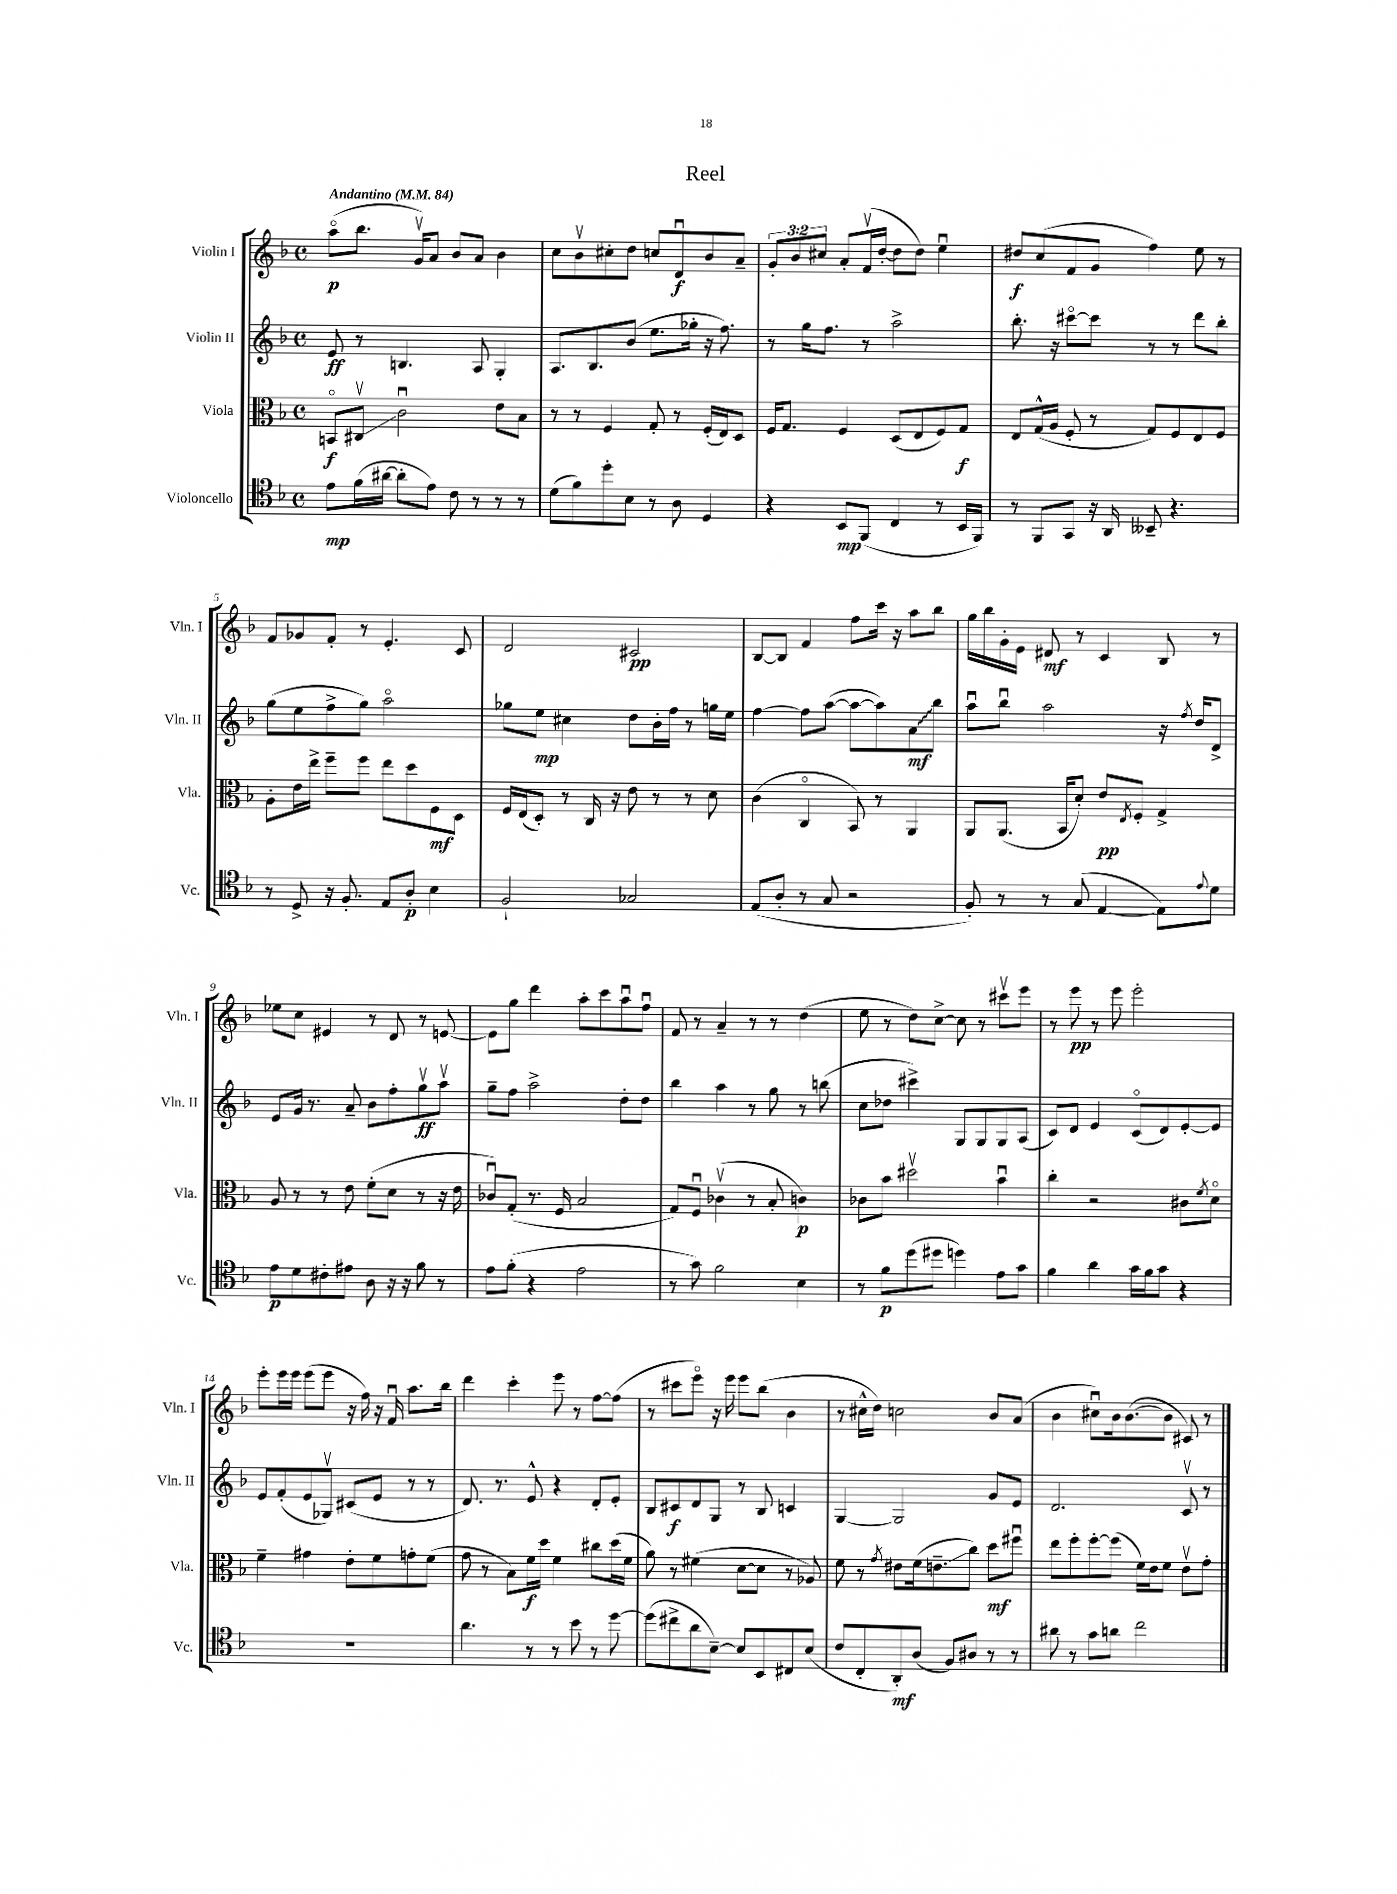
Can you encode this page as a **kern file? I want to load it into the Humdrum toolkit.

**kern	**kern	**kern	**kern
*staff4	*staff3	*staff2	*staff1
*clefC4	*clefC3	*clefG2	*clefG2
*k[b-]	*k[b-]	*k[b-]	*k[b-]
*M4/4	*M4/4	*M4/4	*M4/4
*met(c)	*met(c)	*met(c)	*met(c)
*MM84	*MM84	*MM84	*MM84
8e\L	8BBo/L	8e/	(8aao\L
(16f\L	8C#v/J	8r	8.bb-\J
[16a#\JJ	.	.	.
8a#'\]L	2cu\	4.B/	.
.	.	.	16gv/LK)
8e\J)	.	.	8a/J
8c\	.	.	8b-/L
8r	.	8A/	8a/J
8r	8e\L	4G'/	4b-\
8r	8B-\J	.	.
=	=	=	=
(8d\L	8r	8.A/L	8cc\L
8f\)	8r	.	8b-v\
.	.	8.B-/	.
8dd'\	4F/	.	8cc#'\
8B-\J	.	(8b-/J	8dd\J
8r	8G'/	8.ee\L	8cc/L
8A\	8r	.	8du/
.	.	16gg-'\Jk	.
4D/	(16F'/LL	16r	8b-/
.	16E/J)	8.ff\)	.
.	8D/J	.	8a~/J
=	=	=	=
4r	16F/LK	8r	12g'/L
.	8.G/J	.	.
.	.	.	12b-/
.	.	16gg\LK	.
.	.	.	12cc#/J
.	.	8.ff\J	.
8BB-/L	4F/	.	8a'/L
(8FF/J	.	8r	(16fv/L
.	.	.	[16dd'/JJ
4C/	(8D/L	2aa^\	8dd\]L
.	8E/	.	8dd\J)
8r	8F/)	.	4eeu\
16BB-/LL	8G/J	.	.
16FF/JJ)	.	.	.
=	=	=	=
8r	8E/L	8.bb-'\	8dd#/L
8FF/L	(16G^^/L	.	(8cc/
.	16A/JJ	16r	.
8GG/J	8F'/	[8ccc#o\L	8f/
16r	8r	8ccc#\]J	8g/J
16AA/	.	.	.
8BB--~/	8G/L)	8r	4ff\)
4.r	8F/	8r	.
.	8E/	8ddd\L	8ee\
.	8F/J	8bb-'\J	8r
=	=	=	=
8r	8A'\L	(8gg\L	8f/L
8D^/	16e\L	8ee\	8g-/
.	16ee^\JJ	.	.
16r	8ff~\L	8ff^\	8f'/J
8.F'/	.	.	.
.	8ff\J	8gg\J)	8r
8E/L	8ee\L	2aao\	4.e'/
8A'/J	8dd\	.	.
4B-\	8F\	.	.
.	8D\J	.	8c/
=	=	=	=
2F`/	16F/LL	8gg-\L	2d/
.	(16E/J	.	.
.	8D'/J)	8ee\J	.
.	8r	4cc#\	.
.	16C/	.	.
.	16r	.	.
2G-/	8e\	8dd\L	2c#/
.	8r	16b-'\L	.
.	.	16ff\JJ	.
.	8r	8r	.
.	8d\	16gg\LL	.
.	.	16ee\JJ	.
=	=	=	=
(8E/L	(4c\	[4ff\	[8B-/L
8A'/J	.	.	8B-/]J
8r	4Co/	8ff\]L	4f/
8G/	.	([8aa\J	.
2r	8BB-/)	8aa\_L	8ff\L
.	8r	8aa\])	16ccc\Jk
.	.	.	16r
.	4AA/	8a\	8aa\L
.	.	8bb-\J	8bb-\J
=	=	=	=
8F'/)	8AA/L	8aau\L	16gg\LL
.	.	.	16bb-\
8r	(8.AA/J	8bb-u\J	16g'\
.	.	.	16e\JJ
8r	.	2aa\	8d#/
.	16BB-/LK	.	.
(8G/	8d'/J)	.	8r
[4E/	8e/L	.	4c/
.	8qE/	.	.
.	8F'/J	.	.
8E\]L)	4G^/	16r	8B-/
.	.	8qff/	.
.	.	16dd/LK	.
8qqe/	.	.	.
8d\J	.	8d^/J	8r
=	=	=	=
8e\L	8A/	8e/L	8ee-\L
8d\	8r	16g/Jk	8cc\J
.	.	8.r	.
8c#'\	8r	.	4e#/
8e#\J	8e\	8a~/	.
8A\	(8f'\L	8b-\L	8r
16r	8d\J	8ff'\	8d/
16r	.	.	.
8f\	8r	8ggv\	8r
8r	16r	8aav\J	[8e/
.	16e\	.	.
=	=	=	=
8e\L	8c-u/L)	8gg~\L	8e\]L
(8f'\J	(8G'/J	8ff\J	8gg\J
4r	8.r	2aa^\	4ddd\
.	16F/	.	.
2e\	2B-/	.	8aa'\L
.	.	.	8ccc\
.	.	8dd'\L	8aau\
.	.	8dd\J	8ffu\J
=	=	=	=
8r	8G/L)	4bb-\	8f/
8g\)	8Fu/J	.	8r
2f\	(4c-v\	4aa\	4a~/
.	8r	8r	8r
.	8B-'/	8gg\	8r
4B-\	4c\)	8r	(4dd\
.	.	(8bb\	.
=	=	=	=
8r	8c-\L	8cc\L	8ee\
8f\L	8b-\J	8dd-\J	8r
(8dd\	2dd#v\	4ccc#^\)	8dd\L)
8dd#\J	.	.	[8cc^\J
4dd\)	.	8G/L	8cc\]
.	.	8G/	8r
8e\L	4b-u\	8G/	8ccc#v\L
8g\J	.	(8A/J	8eee\J
=	=	=	=
4f\	4cc'\	8c/L)	8r
.	.	8d/J	8eee\
4a\	2r	4e/	8r
.	.	.	8eee\
16g\LL	.	(8co/L	2eee'\
16f\J	.	.	.
8g\J	.	8d/)	.
4r	8c#\L	[8e'/	.
.	8qf/	.	.
.	8do\J	8e/]J	.
=	=	=	=
1r	4f~\	8e/L	8eee'\L
.	.	(8f'/	16eee\L
.	.	.	16eee\JJ
.	4g#\	8e/	(8eee\L
.	.	8G-v/J)	8eee\J
.	8e'\L	(8c#/L	16r
.	.	.	16ff\)
.	8f\	8e/J	16r
.	.	.	16fu/
.	8g'\	8r	8.aa\L
.	(8f\J	8r	.
.	.	.	16bb-\Jk
=	=	=	=
4.a\	8g\	8.d/)	4ddd\
.	8r	.	.
.	.	8.r	.
.	8B-\L)	.	4ccc'\
8r	16f\L	8e^^/	.
.	16dd\JJ	.	.
8r	4f\	4r	8eee\
8b-\	.	.	8r
8r	8cc#\L	8d'/L	[8ff\L
[8dd\	(16dd\L	8e'/J	(8ff\]J
.	16f\JJ	.	.
=	=	=	=
(8dd\]L	8a\)	8B-/L	8r
8cc#^\	8r	8c#/	8ccc#\L
8a\	(4f#\	8d/	8eeeo\J)
[8B-~\J)	.	8G/J	16r
.	.	.	16eee\
8B-/]L	[8d\L	8r	8eee\L
8BB-/	8d\]J	8B-/	(8bb-\J
8C#/	8r	4c/	4b-\
(8B-/J	8A-/)	.	.
=	=	=	=
8c/L	8f\	[4G/	8r
8C'/	8r	.	16cc#^^\LL
.	.	.	16dd\JJ)
.	8qg/	.	.
8AA'/)	8e#\L	2G/]	2cc\
(8A/J	(16f\k	.	.
.	8.e~\	.	.
8F/L)	.	.	.
8A#/J	8cc\J)	.	.
8r	8dd\L	8g/L	8b-/L
8r	8ff#u\J	8e/J	(8a/J
=	=	=	=
8a#\	8ee\L	2.d/	4b-\
8r	8ff'\	.	.
8g\L	[8ff'\	.	8cc#u\L)
8a\J	(8ff\]J	.	16b-\k
.	.	.	([8.b-\
2cc\	16f\LL)	.	.
.	16e\J	.	.
.	8f\J	.	8b-\]J
.	8ev\L	8cv/	8c#/)
.	8g'\J	8r	8r
==	==	==	==
*-	*-	*-	*-
